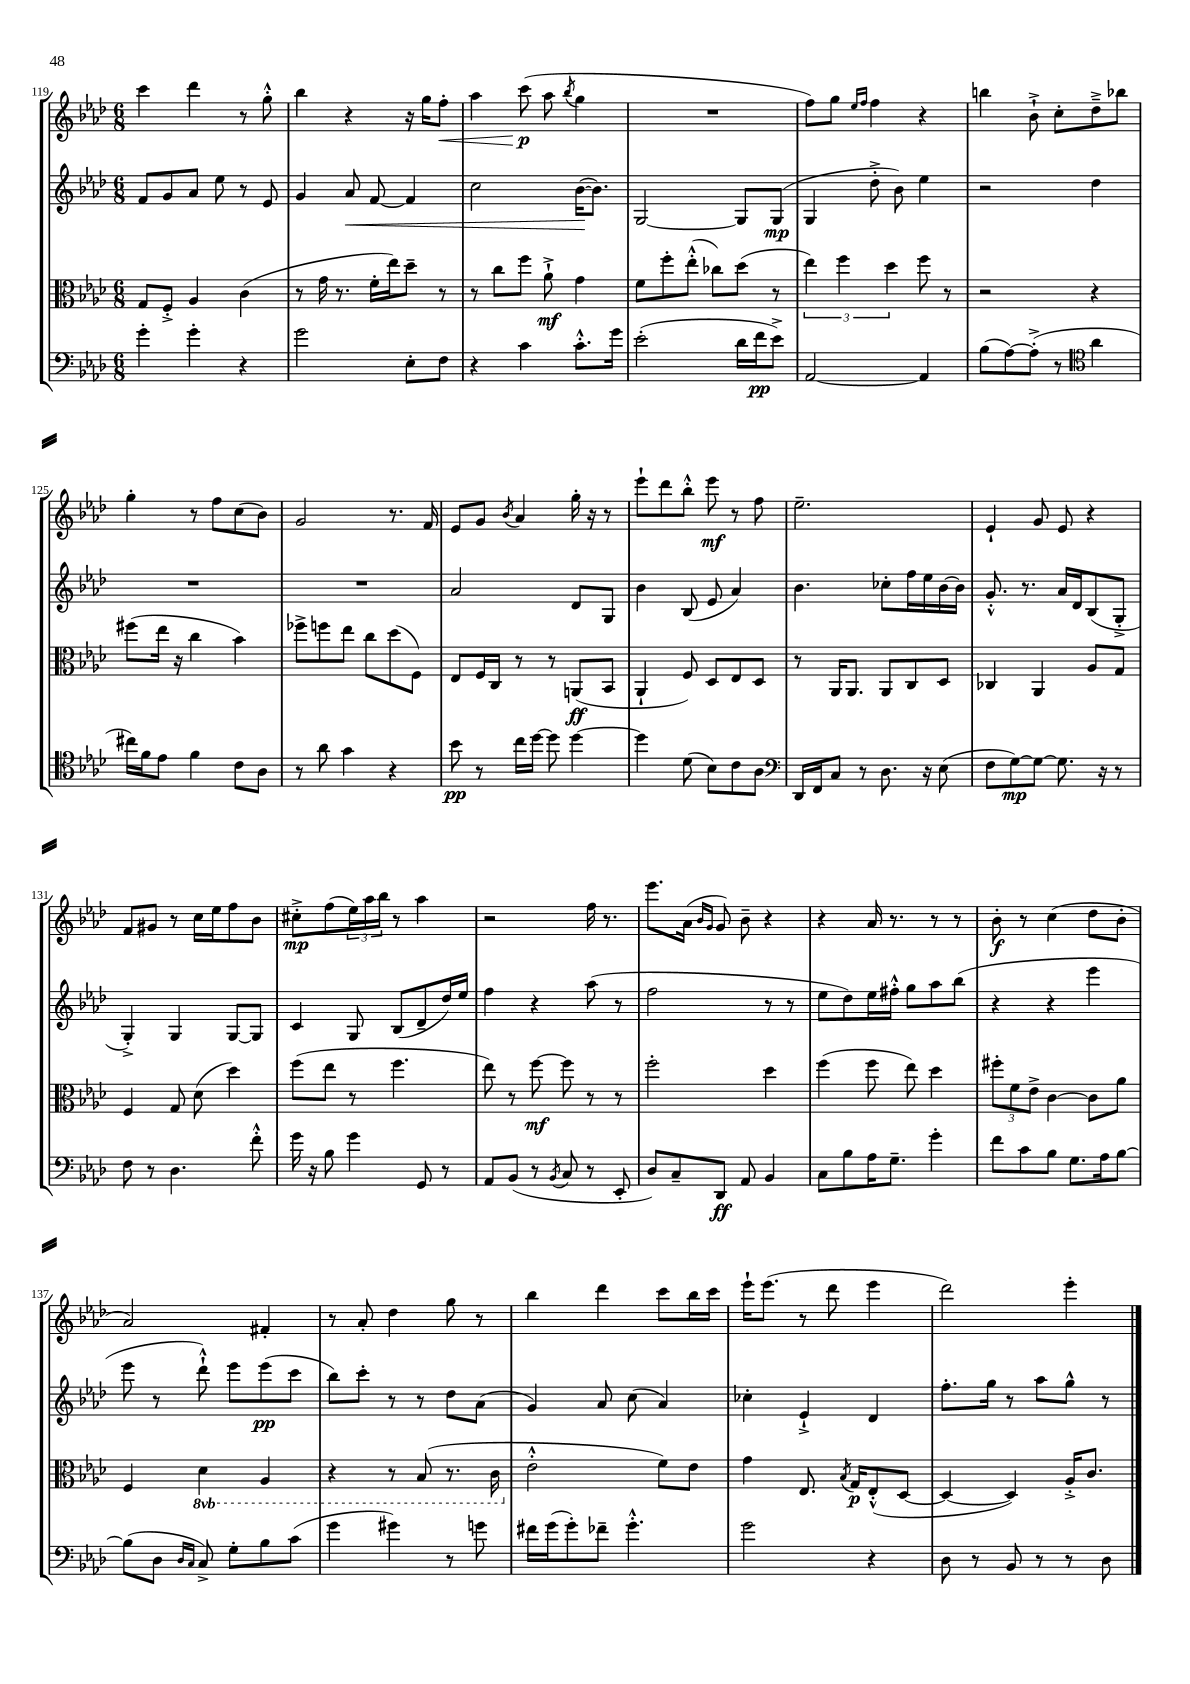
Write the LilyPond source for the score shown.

<<
\new StaffGroup <<
\new Staff = "s0" {
    \clef treble \key aes \major \numericTimeSignature \time 6/8
    c'''4 des'''4 r8 g''8-.-^ |
    bes''4 r4 r16 g''16 f''8-.\< |
    aes''4 c'''8\p\!( aes''8 \acciaccatura { bes''8 } g''4 |
    R2. |
    f''8) g''8 \grace { ees''16 f''16 } f''4 r4 |
    b''4 bes'8-!-> c''8-. des''8---> bes''8 |
    g''4-. r8 f''8 c''8( bes'8) |
    g'2 r8. f'16 |
    ees'8 g'8 \acciaccatura { bes'8 } aes'4 g''16-. r16 r8 |
    ees'''8-! des'''8 bes''8-.-^ ees'''8\mf r8 f''8 |
    ees''2.-- |
    ees'4-! g'8 ees'8 r4 |
    f'8 gis'8 r8 c''16 ees''16 f''8 bes'8 |
    cis''8-.->\mp f''8( \tuplet 3/2 { ees''16) aes''16 bes''16 } r8 aes''4 |
    r2 f''16 r8. |
    ees'''8. aes'16( \grace { bes'16 g'16 } g'8) bes'8-- r4 |
    r4 aes'16 r8. r8 r8 |
    bes'8-.\f r8 c''4( des''8 bes'8-. |
    aes'2) fis'4-. |
    r8 aes'8-. des''4 g''8 r8 |
    bes''4 des'''4 c'''8 bes''16 c'''16 |
    ees'''16-! ees'''8.( r8 des'''8 ees'''4 |
    des'''2) ees'''4-. \bar "|." |
}
\new Staff = "s1" {
    \clef treble \key aes \major \numericTimeSignature \time 6/8
    f'8 g'8 aes'8 ees''8 r8 ees'8 |
    g'4 aes'8\< f'8~ f'4 |
    c''2 bes'16~\!( bes'8.) |
    g2~ g8 g8\mp( |
    g4 des''8-.-> bes'8) ees''4 |
    r2 des''4 |
    R2. |
    R2. |
    aes'2 des'8 g8 |
    bes'4 bes8( ees'8 aes'4) |
    bes'4. ces''8-. f''16 ees''16 bes'16~ bes'16 |
    g'8.-.-^ r8. aes'16 des'16 bes8( g8-.-> |
    g4-.->) g4 g8~ g8 |
    c'4 g8 bes8( des'8-- des''16) ees''16 |
    f''4 r4 aes''8( r8 |
    f''2 r8 r8 |
    ees''8 des''8) ees''16 fis''16-.-^ g''8 aes''8 bes''8( |
    r4 r4 ees'''4 |
    ees'''8 r8 des'''8-!-^) ees'''8 ees'''8\pp( c'''8 |
    bes''8) c'''8-. r8 r8 des''8 aes'8( |
    g'4) aes'8 c''8( aes'4) |
    ces''4-. ees'4-!-> des'4 |
    f''8.-. g''16 r8 aes''8 g''8-^ r8 \bar "|." |
}
\new Staff = "s2" {
    \clef alto \key aes \major \numericTimeSignature \time 6/8 \set Staff.ottavationMarkups = #ottavation-simple-ordinals
    g8 f8-.-> aes4 c'4( |
    r8 g'16 r8. f'16-. ees''16) des''8-- r8 |
    r8 c''8 f''8 aes'8-!->\mf g'4 |
    f'8 f''8-. ees''8-.-^( ces''8) des''8( r8 |
    \tuplet 3/2 { ees''4) f''4 des''4 } f''8 r8 |
    r2 r4 |
    fis''8( ees''16 r16 c''4 bes'4) |
    fes''8-> f''8 ees''8 c''8 des''8( f8) |
    ees8 f16 c16 r8 r8 a,8\ff( bes,8 |
    aes,4-! f8) des8 ees8 des8 |
    r8 aes,16 aes,8. aes,8 c8 des8 |
    ces4 aes,4 aes8 g8 |
    f4 g8 des'8( des''4) |
    f''8( ees''8 r8 f''4. |
    ees''8) r8 f''8~\mf f''8 r8 r8 |
    f''2-. des''4 |
    f''4( f''8 ees''8) des''4 |
    \tuplet 3/2 { fis''8-. f'8 ees'8-> } c'4~ c'8 aes'8 |
    f4 \ottava #-1 des4 aes,4 |
    r4 r8 bes,8( r8. c16 \ottava #0 |
    ees'2-.-^ f'8) ees'8 |
    g'4 ees8. \acciaccatura { bes8 } g16\p ees8-.-^( des8~ |
    des4~ des4) aes16-.-> c'8. \bar "|." |
}
\new Staff = "s3" {
    \clef bass \key aes \major \numericTimeSignature \time 6/8
    g'4-. g'4-. r4 |
    g'2 ees8-. f8 |
    r4 c'4 c'8.-.-^ g'16 |
    ees'2-.( des'16 f'16\pp ees'8->) |
    aes,2~ aes,4 |
    bes8( aes8~) aes8-.->( r8 \clef tenor aes'4 |
    cis''16) f'16 ees'8 f'4 c'8 aes8 |
    r8 aes'8 g'4 r4 |
    bes'8\pp r8 c''16 des''16~ des''8 des''4~ |
    des''4 des'8( bes8) c'8 aes8 |
    \clef bass des,16 f,16 c8 r8 des8. r16 ees8( |
    f8 g8~\mp) g8~ g8. r16 r8 |
    f8 r8 des4. f'8-.-^ |
    g'16 r16 bes8 g'4 g,8 r8 |
    aes,8 bes,8( r8 \acciaccatura { bes,8 } c8 r8 ees,8-. |
    des8) c8-- des,8\ff aes,8 bes,4 |
    c8 bes8 aes16 g8.-- g'4-. |
    f'8 c'8 bes8 g8. aes16 bes8~ |
    bes8( des8 \grace { des16 c16 } c8->) g8-. bes8 c'8( |
    g'4 gis'4) r8 g'8 |
    fis'16 g'16( g'8-.) fes'8-- g'4.-.-^ |
    g'2 r4 |
    des8 r8 bes,8 r8 r8 des8 \bar "|." |
}
>>
>>
\layout { \context { \Score currentBarNumber = #119 } }
